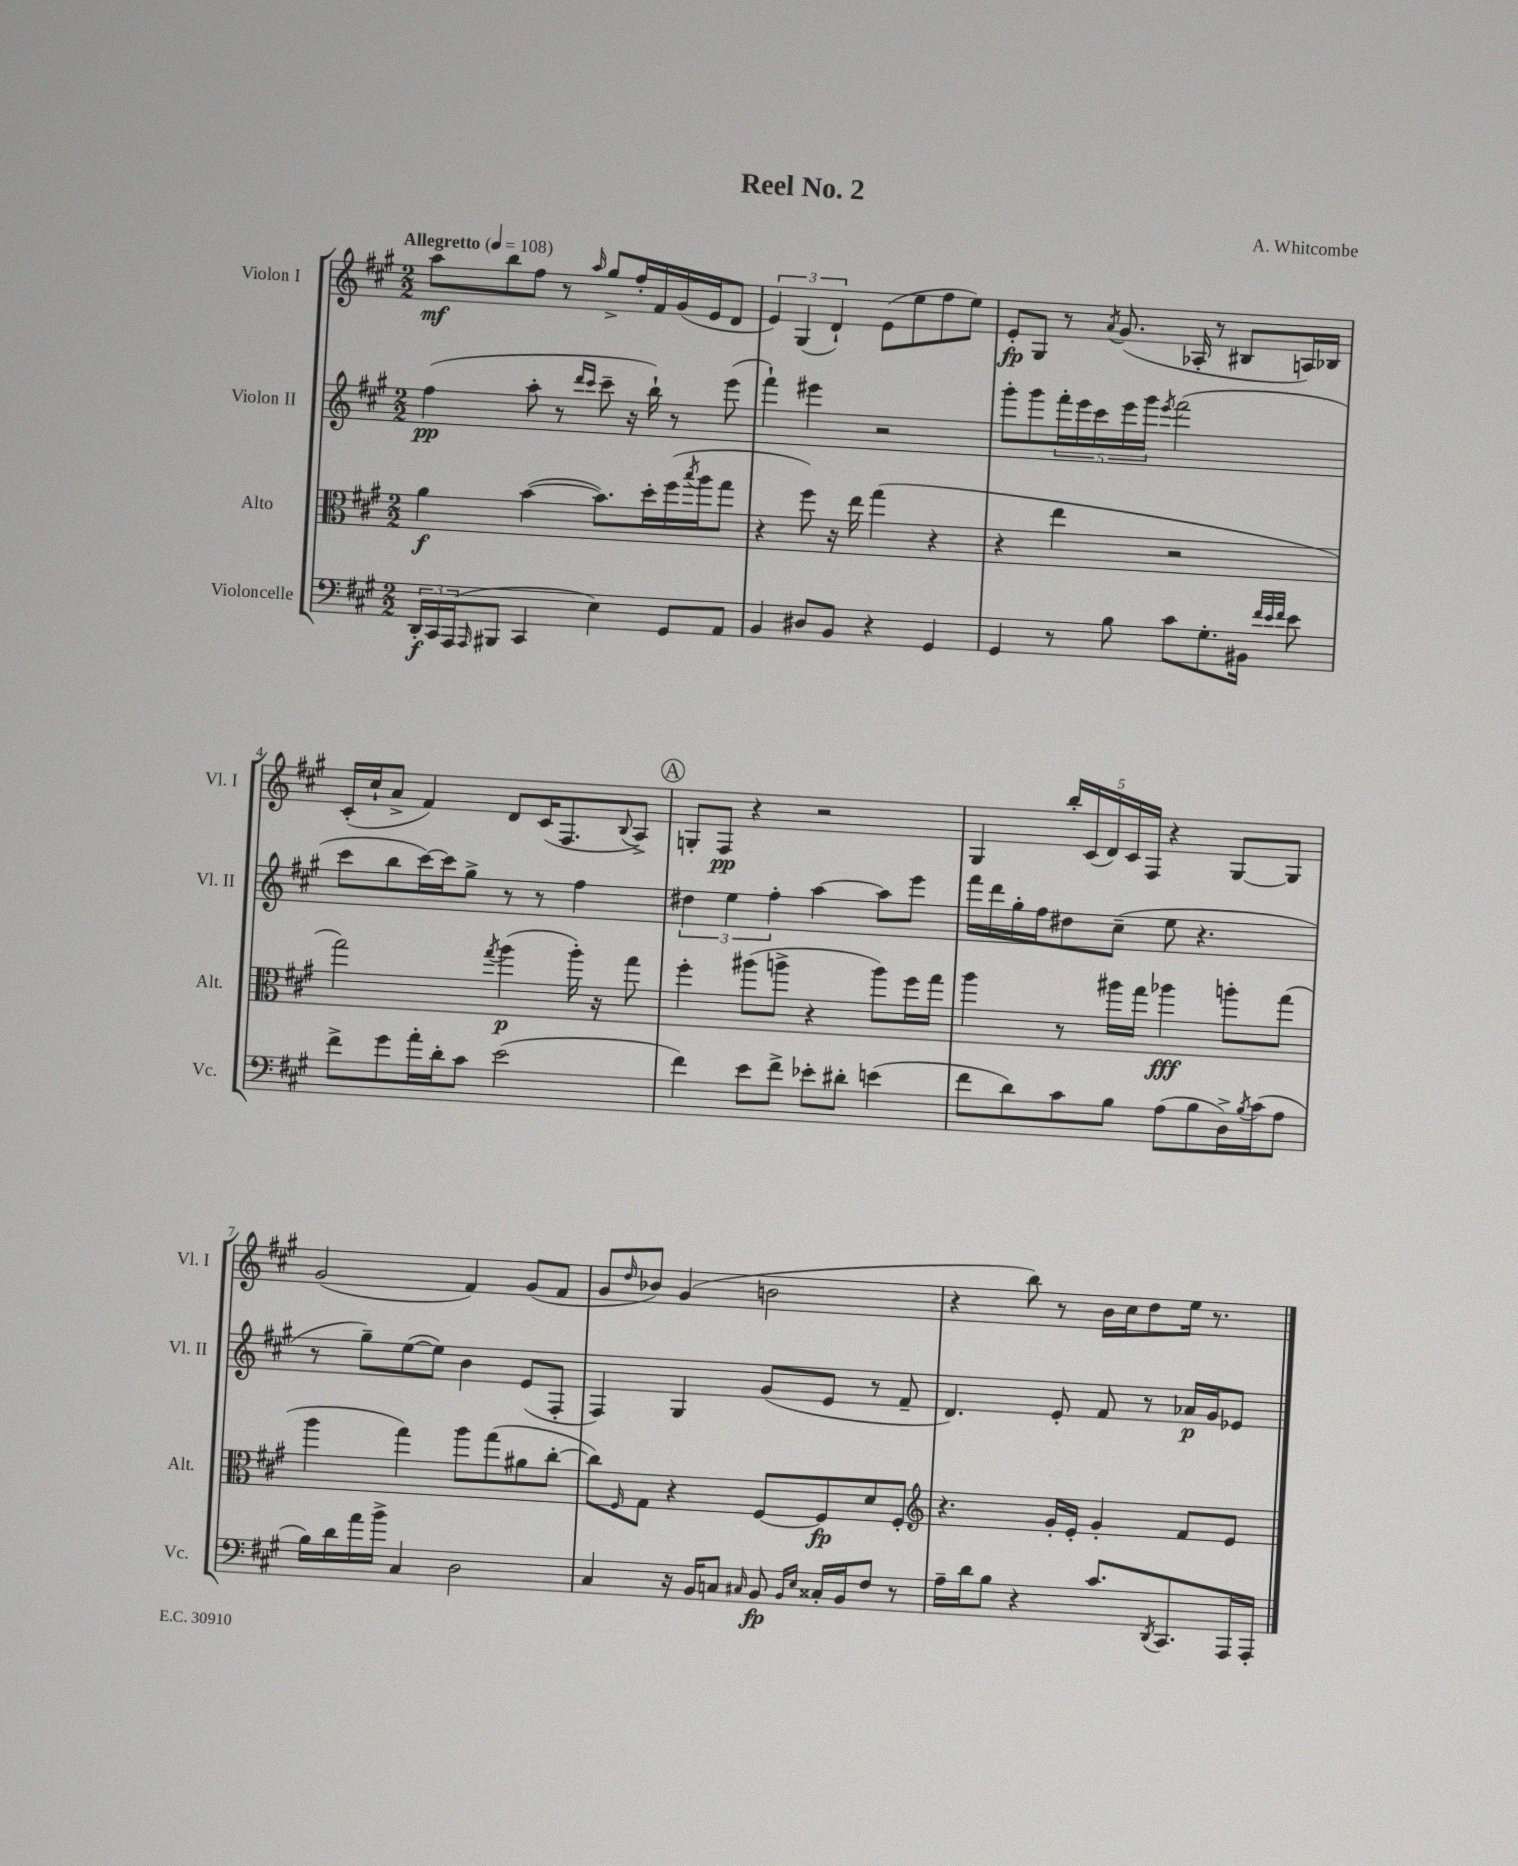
\header { title = "Reel No. 2" composer = "A. Whitcombe" }
<<
\new StaffGroup <<
\new Staff = "s0" \with { instrumentName = "Violon I" shortInstrumentName = "Vl. I" } {
    \clef treble \key a \major \numericTimeSignature \time 2/2 \tempo "Allegretto" 4 = 108
    a''8\mf b''8 fis''8 r8 \grace { a''16 } gis''8-> fis''16-. fis'16 gis'16( e'16 d'8 |
    \tuplet 3/2 { e'4) gis4( d'4-!) } e'8( e''8 fis''8 e''8) |
    e'8-.\fp gis8 r8 \acciaccatura { a'8 } gis'8.( aes16-. r8 bis8 a16) bes16 |
    cis'16-.( cis''16-! a'8-> fis'4) d'8 cis'16( fis8. \appoggiatura { b8 } a8->) |
    \mark \markup { \circle "A" } g8-. fis8\pp r4 r2 |
    gis4 \tuplet 5/4 { b''16-. cis'16( d'16) cis'16 fis16 } r4 gis8~ gis8 |
    gis'2( fis'4) gis'8( fis'8 |
    gis'8 \grace { d''16 } bes'8) gis'4( b'2 |
    r4 b''8) r8 b'16 cis''16 d''8 e''16 r8. \bar "|." |
}
\new Staff = "s1" \with { instrumentName = "Violon II" shortInstrumentName = "Vl. II" } {
    \clef treble \key a \major \numericTimeSignature \time 2/2
    fis''4\pp( a''8-. r8 \grace { d'''16 cis'''16 } cis'''8-- r16 b''16-!) r8 e'''8( |
    fis'''4-!) eis'''4 r2 |
    gis'''8-. gis'''8 \tuplet 5/4 { fis'''16-. e'''16 cis'''16 e'''16 gis'''16 } \acciaccatura { e'''8 } fis'''2( |
    cis'''8 b''8 cis'''16~) cis'''16 gis''8-> r8 r8 fis''4 |
    \mark \markup { \circle "A" } \tuplet 3/2 { dis''4 e''4 fis''4-. } a''4~ a''8 e'''8 |
    fis'''16 d'''16 gis''16-. fis''16 dis''8 cis''8--( e''8 r4. |
    r8 gis''8--) e''8~( e''8) b'4 e'8( fis8-. |
    fis4) gis4 gis'8( e'8 r8 fis'8-- |
    d'4.) e'8-. fis'8 r8 aes'16\p gis'16 ees'8 \bar "|." |
}
\new Staff = "s2" \with { instrumentName = "Alto" shortInstrumentName = "Alt." } {
    \clef alto \key a \major \numericTimeSignature \time 2/2
    a'4\f b'4~( b'8.) d''16-. fis''16( \acciaccatura { b''8 } a''16 gis''8 |
    r4 fis''8) r16 e''16 gis''4( r4 |
    r4 e''4 r2 |
    gis''2) \acciaccatura { gis''8 } a''4\p( a''16-.) r16 gis''8 |
    \mark \markup { \circle "A" } fis''4-. ais''8( a''8-> r4 a''8) fis''16 gis''16 |
    a''4 r8 ais''16 gis''16 aes''4\fff a''8-. gis''8( |
    a''4 gis''4) a''8 gis''8( ais'8 cis''8~-. |
    cis''8) \grace { fis16 } gis8 r4 fis8~ fis8\fp d'8 fis8-. |
    \clef treble r4. gis'16-. e'16-. gis'4-. fis'8 e'8 \bar "|." |
}
\new Staff = "s3" \with { instrumentName = "Violoncelle" shortInstrumentName = "Vc." } {
    \clef bass \key a \major \numericTimeSignature \time 2/2
    \tuplet 3/2 { d,16-.\f cis,16 a,,16( } \grace { a,,16 } bis,,8 cis,4 e4) gis,8 a,8 |
    b,4 dis8 b,8 r4 gis,4 |
    gis,4 r8 b8 cis'8 gis8.-. bis,16 \grace { fis'32 e'32 fis'32 } e'8 |
    fis'8-> gis'8 a'16-. d'16-. cis'8 e'2( |
    \mark \markup { \circle "A" } fis'4) e'8 fis'8-> ees'8-. dis'8-. e'4( |
    fis'8 d'8) cis'8 b8 a8( b8 d16->) \acciaccatura { b8 } cis'16( a8 |
    b16) d'16 a'16 b'16-> cis4 d2 |
    cis4 r16 b,16 c8 \grace { cis16 } b,8\fp \grace { b,16 e16 } cisis16-. b,16 fis8 r8 |
    a16-- d'16 b8 r4 cis'8. \acciaccatura { d,8 } cis,8. a,,16 a,,16-. \bar "|." |
}
>>
>>
